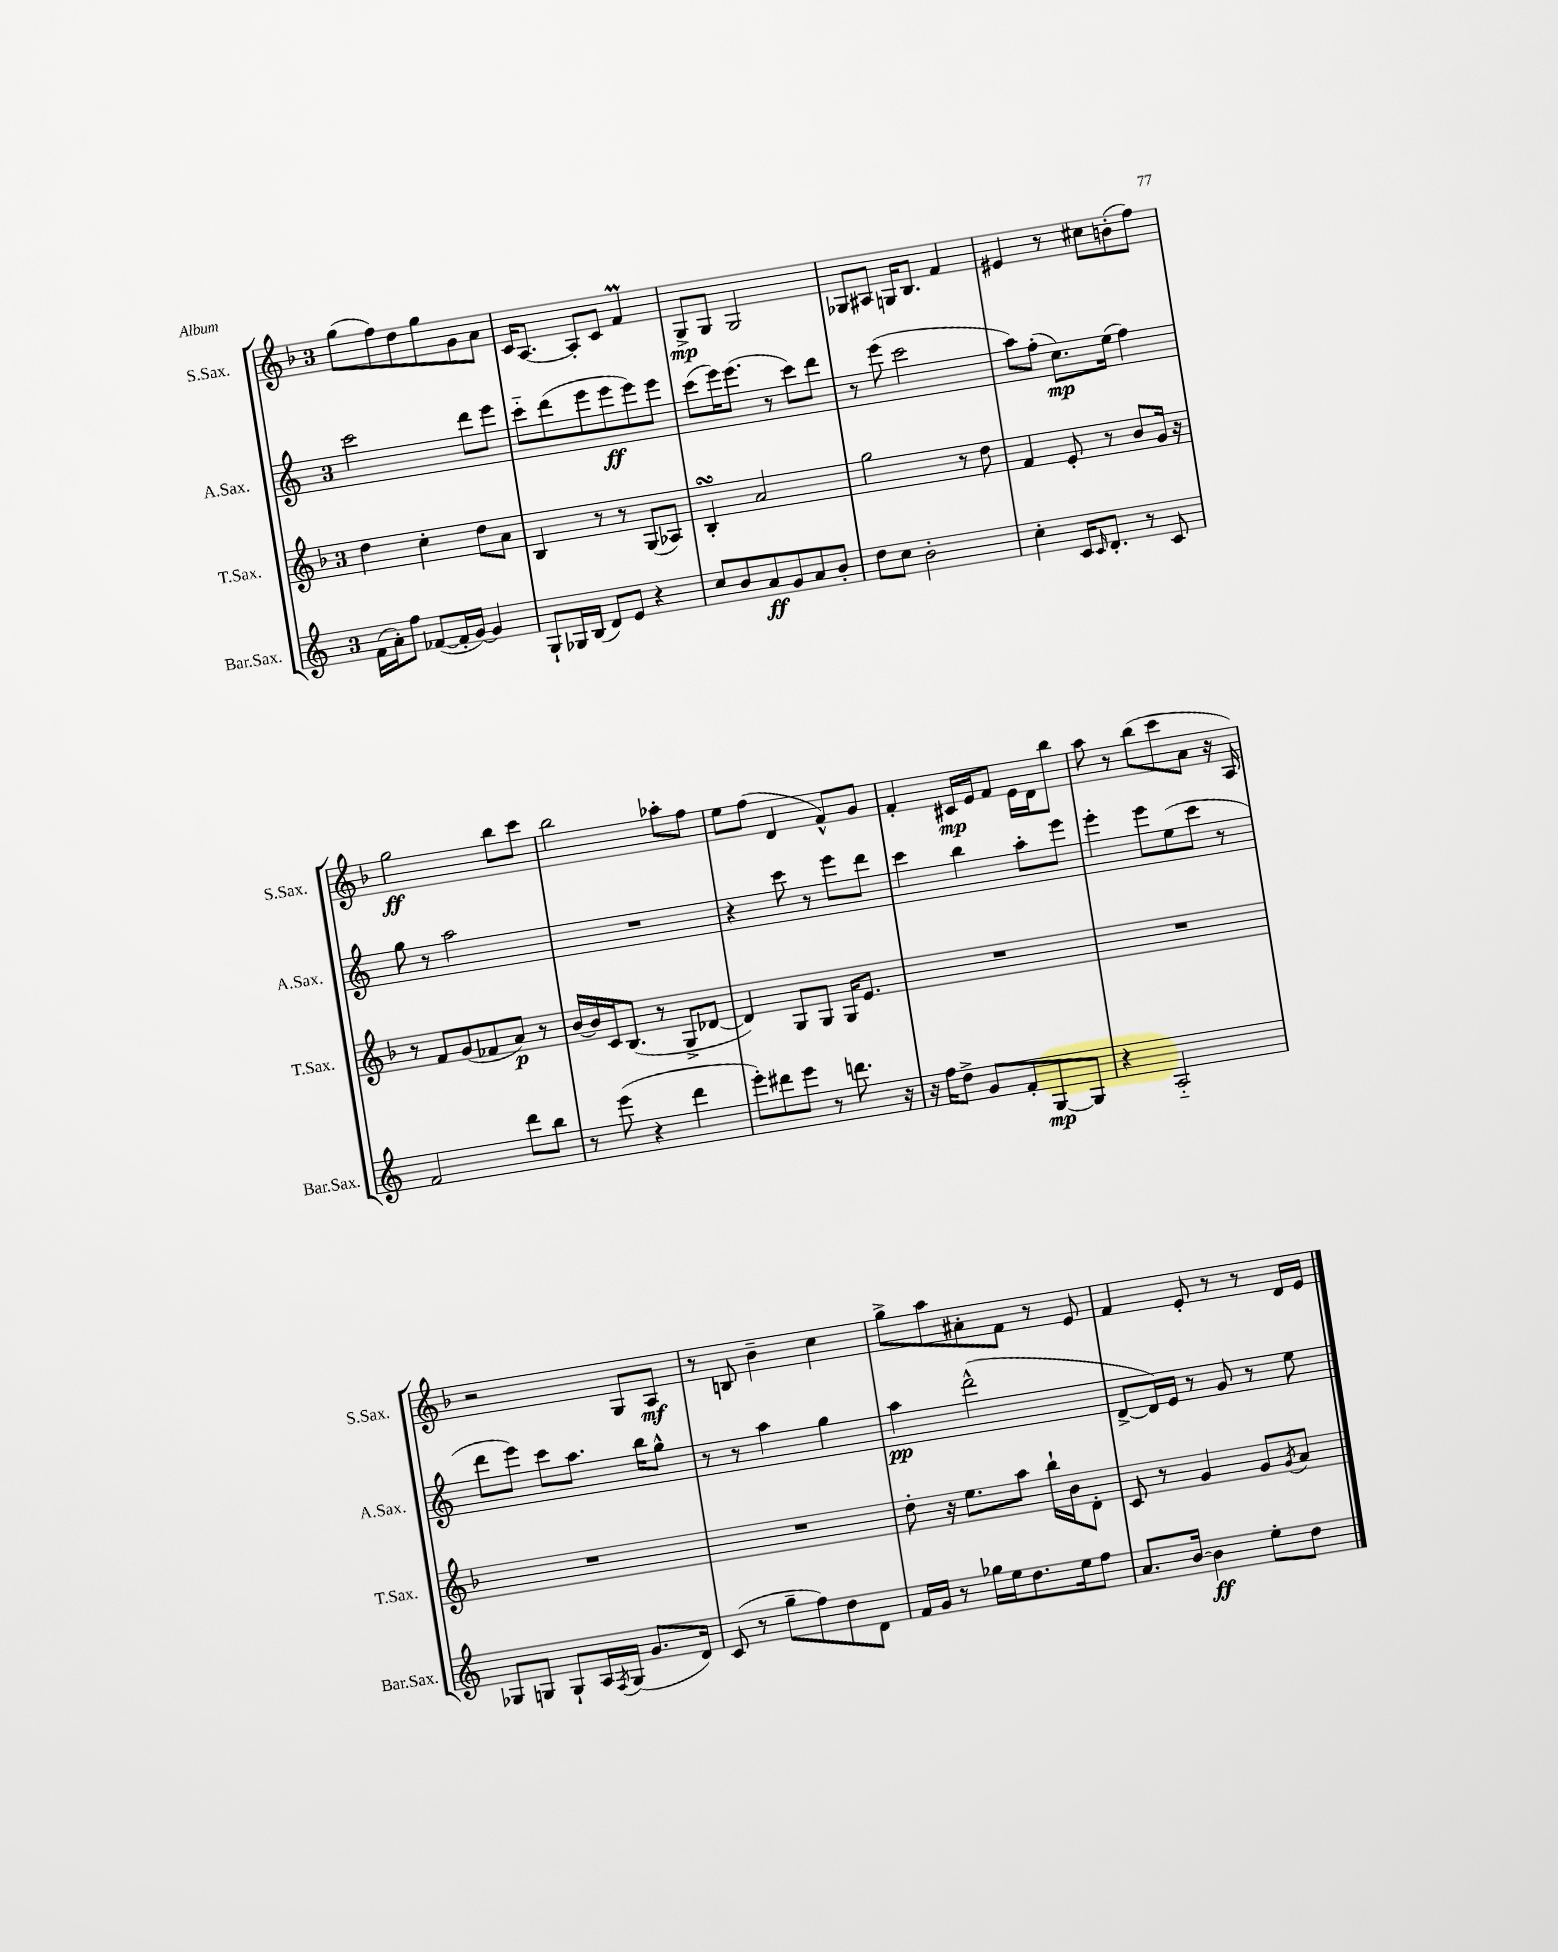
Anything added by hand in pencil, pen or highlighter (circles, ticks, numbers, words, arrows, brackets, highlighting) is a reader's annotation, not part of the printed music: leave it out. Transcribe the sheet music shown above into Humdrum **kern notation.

**kern	**kern	**kern	**kern
*staff4	*staff3	*staff2	*staff1
*clefG2	*clefG2	*clefG2	*clefG2
*k[]	*k[b-]	*k[]	*k[b-]
*M3/4	*M3/4	*M3/4	*M3/4
(16f	4dd	2ccc	(8gg
16a')	.	.	.
8ff	.	.	8ff)
([8f-	4cc'	.	8dd
16f-']	.	.	8gg
[16g)	.	.	.
4g]	8dd	8ddd	8g
.	8a	8eee	8a
=	=	=	=
8G`	4B-	8ccc'~	16c
.	.	.	[8.A
16G-	.	(8ddd	.
(16B	.	.	.
8d)	8r	8eee	8A']
8e	8r	8eee	8c
4r	(8G	8eee)	4f
.	8A-)	8eee	.
=	=	=	=
8cc	4B-'	(8ccc	8G^
8b	.	16eee)	8G
.	.	(8.eee	.
8a	2a	.	2G
8g	.	8r	.
8a	.	8ccc)	.
8b'	.	8ddd	.
=	=	=	=
8dd	2gg	8r	8G-
8cc	.	(8eee	8A#
2b'	.	2ccc	16G
.	.	.	8.B-
.	8r	.	4f
.	8dd	.	.
=	=	=	=
4cc'	4f	8aa)	4e#
.	.	(8ff'	.
16c	8e'	8.cc)	8r
16qqc	.	.	.
8.d'	.	.	.
.	8r	.	8cc#
.	.	(16ee	.
8r	8b-	4ff)	(8b'
8c	16g	.	8ff)
.	16r	.	.
=	=	=	=
2f	8r	8gg	2gg
.	8f	8r	.
.	(8g	2aa	.
.	8f-	.	.
8ddd	8a)	.	8bb-
8bb	8r	.	8ccc
=	=	=	=
8r	[16b-	2.r	2bb-
.	16b-]	.	.
(8eee	16c	.	.
.	(8.B-	.	.
4r	.	.	.
.	8r	.	.
4ddd	8G^	.	8aa-'
.	[8d-	.	8ff
=	=	=	=
8eee')	4d-])	4r	8ee
8ddd#	.	.	(8ff
8eee	8G	8ccc	4d
8r	8G	8r	.
8.ddd	16G	8eee	8f^^)
.	8.e	.	.
.	.	8ddd	8g
16r	.	.	.
=	=	=	=
16r	2.r	4ccc	4f'
16ff	.	.	.
8dd^	.	.	.
8g	.	4bb	16c#
.	.	.	16e
8f'	.	.	8f
[8G	.	8aa'	16e
.	.	.	16d
8G]	.	8eee	8bb-
=	=	=	=
4r	2.r	4eee'	8aa
.	.	.	8r
2A'~	.	8eee	(8bb-
.	.	(8ee	8ccc
.	.	8ccc	8a
.	.	8r	16r
.	.	.	16A)
=	=	=	=
8G-	2.r	8ddd	2r
8G	.	8eee)	.
8G`	.	8ccc	.
16A	.	8.aa	.
8qF	.	.	.
(16G	.	.	.
8.g	.	.	8G
.	.	16bb	.
.	.	8gg^^	8A
16d)	.	.	.
=	=	=	=
(8c	2.r	8r	8r
8r	.	8r	8B
8gg~	.	4aa	4b-~
8ff)	.	.	.
8dd	.	4gg	4cc
8d	.	.	.
=	=	=	=
16f	8dd'	4aa	8gg^
16g	.	.	.
8r	16r	.	8aa
.	8.ee	.	.
16gg-	.	(2ddd^^	8a#'
16ee	.	.	.
8.dd	8aa	.	8f
.	16bb-`	.	8r
16ee	16b-	.	.
8ff	8d'	.	8e
=	=	=	=
8.a	8c	[8d^	4f
.	8r	16d])	.
[16b	.	16e	.
4b]	4g	8r	8e'
.	.	8g	8r
8ee'	8g	8r	8r
.	8qg	.	.
8dd	8a	8ee	16d
.	.	.	16e
==	==	==	==
*-	*-	*-	*-
